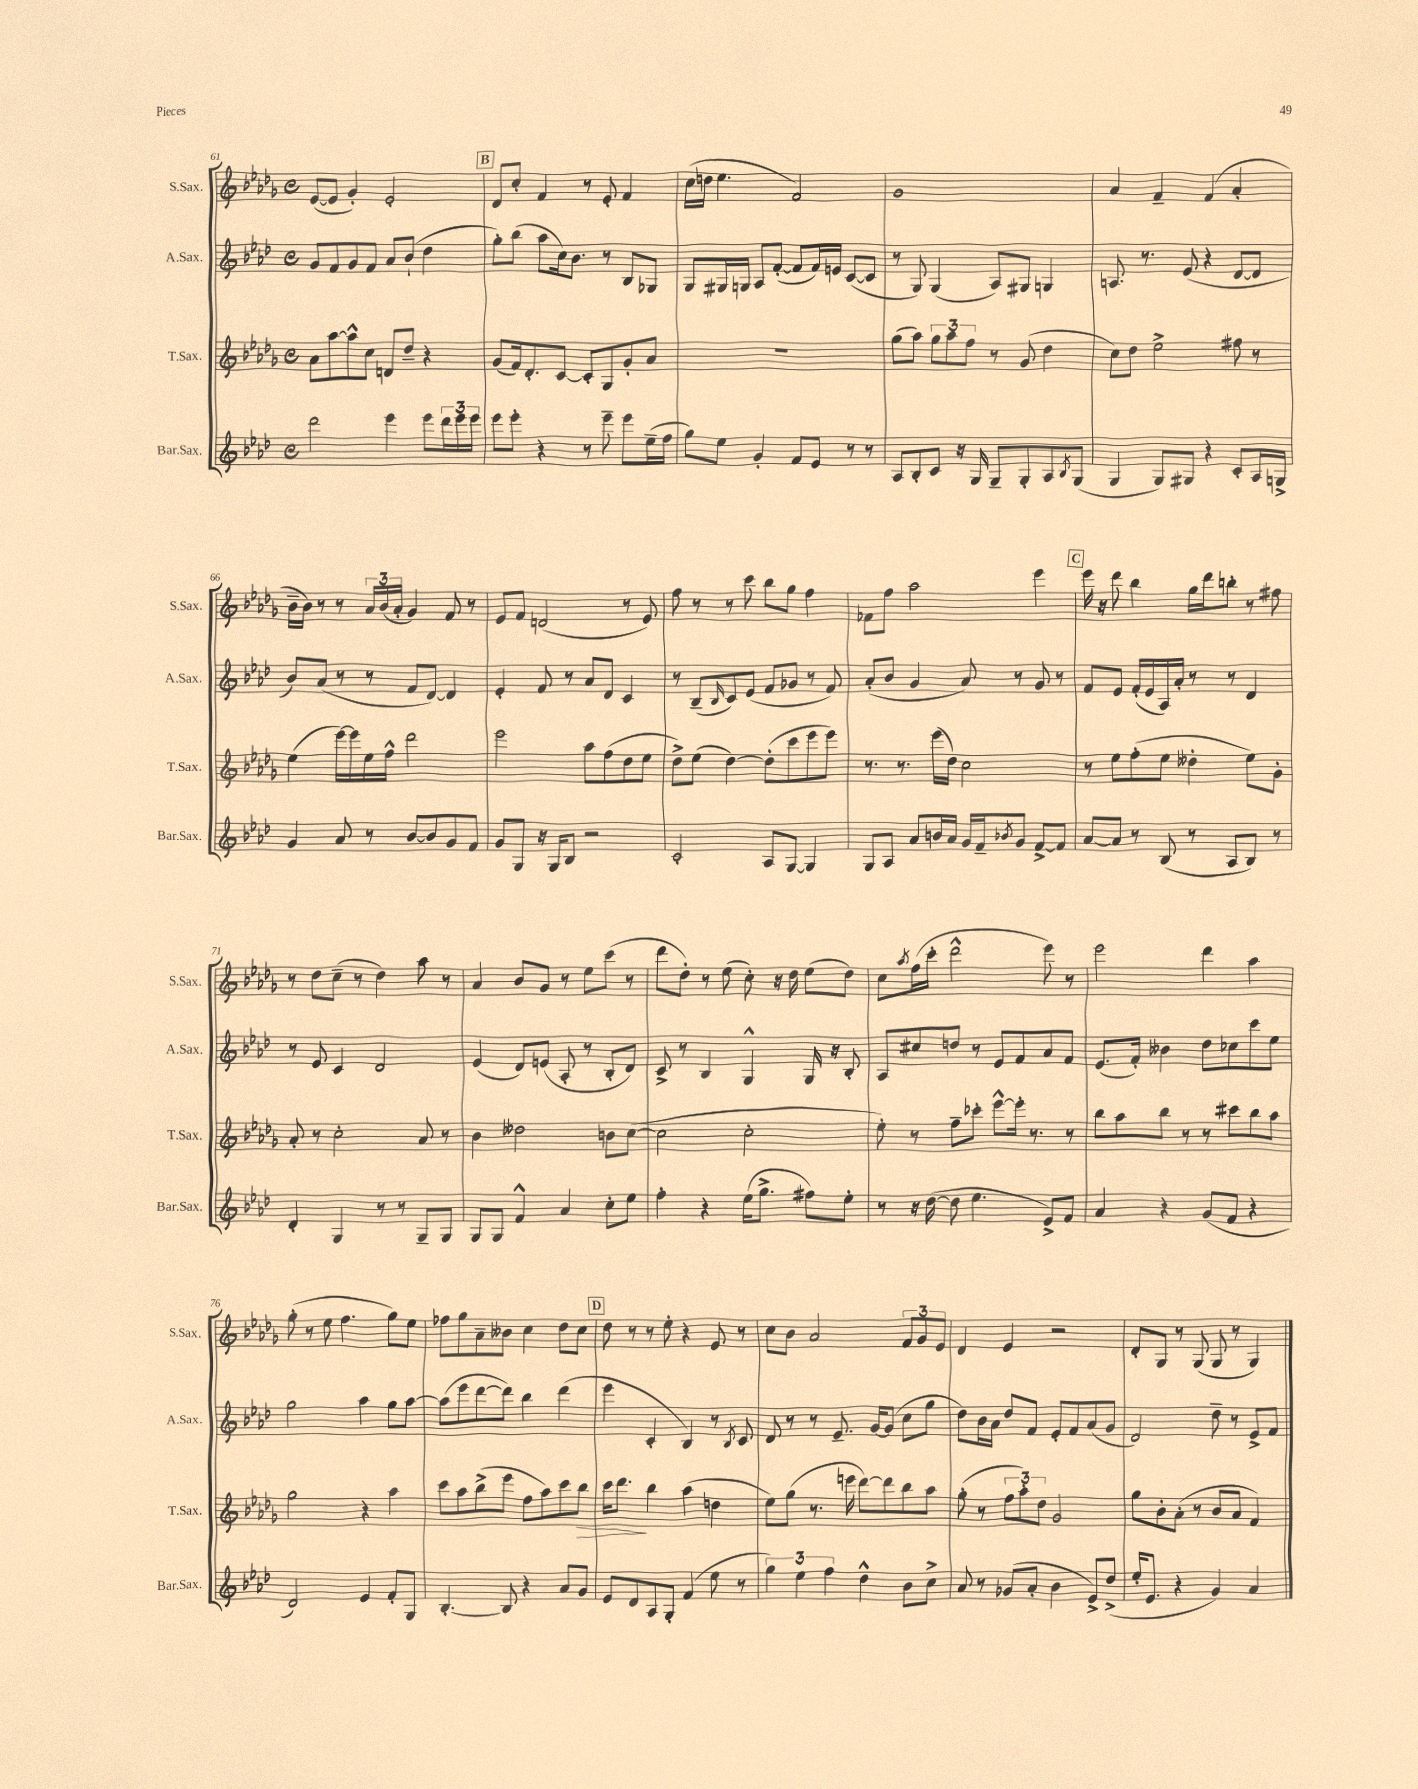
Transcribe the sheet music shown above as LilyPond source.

<<
\new StaffGroup <<
\new Staff = "s0" \with { instrumentName = "S.Sax." shortInstrumentName = "S.Sax." } {
    \clef treble \key des \major \defaultTimeSignature \time 4/4
    ees'8~( ees'8 ges'4-.) ees'2-. |
    \mark \markup { \box "B" } des'8 c''8-. f'4 r8 ees'8-. f'4 |
    c''16( d''16 ees''4. f'2) |
    ges'1 |
    aes'4 f'4-- f'4( aes'4-. |
    bes'16-- bes'16) r8 r8 \tuplet 3/2 { aes'16 bes'16( aes'16-. } ges'4) f'8 r8 |
    ees'8 f'8 d'2( r8 ees'8) |
    f''8 r8 r8 c'''8 bes''8 ges''8 f''4 |
    fes'8 f''8 aes''2 ees'''4 |
    \mark \markup { \box "C" } ees'''16 r16 des'''8 bes''4 ges''16 des'''16 b''8-. r8 fis''8 |
    r8 des''8 c''8--( r8 des''4) aes''8 r8 |
    aes'4 bes'8 ges'8 r8 ees''8 c'''8( r8 |
    des'''8 des''8-.) r8 ees''8( c''8-.) r16 des''16 ees''8( des''8) |
    c''8 \acciaccatura { aes''8 } f''16( c'''16-. des'''2-^ ees'''8) r8 |
    ees'''2 des'''4 aes''4 |
    ges''8-.( r8 ees''8 f''4. ges''8) ees''8 |
    fes''8 ges''8 aes'8-- beses'8 c''4 des''8 c''8 |
    \mark \markup { \box "D" } des''8 r8 r8 ees''8-. r4 ees'8 r8 |
    c''8 bes'8 aes'2 \tuplet 3/2 { f'8 ges'8 ees'8 } |
    des'4 ees'4 r2 |
    des'8-. ges8 r8 ges8( ges8 r8 ges4) \bar "|." |
}
\new Staff = "s1" \with { instrumentName = "A.Sax." shortInstrumentName = "A.Sax." } {
    \clef treble \key aes \major \defaultTimeSignature \time 4/4
    g'8 f'8 g'8 f'8 aes'8 bes'8-!( des''4 |
    \mark \markup { \box "B" } g''8-.) bes''8( aes''8 c''16) bes'8. r8 bes8 ges8 |
    g8 gis16 g16 aes8 f'8~-.( f'8 f'16) e'16 c'8~( c'8 |
    r8 g8) g4( aes8) gis8 g4 |
    a8. r8. ees'8( r4 des'8~ des'8 |
    bes'8) aes'8( r8 r8 f'8 des'8~) des'4 |
    ees'4-. f'8 r8 aes'8 des'8 c'4 |
    r8 bes8--( \grace { bes16 } c'8) ees'8( f'8 ges'8 r8 f'8) |
    aes'8-.( bes'8 g'4 aes'8) r8 g'8 r8 |
    \mark \markup { \box "C" } f'8 ees'8 f'16-.( ees'16 aes16) aes'16-. r8 r8 des'4 |
    r8 ees'8 c'4 des'2 |
    ees'4( des'8) e'8( aes8-. r8 bes8-. des'8) |
    c'8-> r8 bes4 g4-^ g16 r16 bes8-. |
    aes8 cis''8 d''8 r8 ees'8 f'8 aes'8 f'8 |
    ees'8.( f'16-.) beses'4 des''8 ces''8 c'''8 ees''8 |
    g''2 aes''4 g''8 aes''8~ |
    aes''8( ees'''8 des'''8~ des'''8) bes''4 des'''4( |
    \mark \markup { \box "D" } ees'''4 c'4-. bes4) r8 \acciaccatura { bes8 } c'8 |
    des'8 r8 r8 ees'8.-- g'16~ g'8( c''8 g''8 |
    des''8) bes'16 aes'16 des''8 f'8 ees'8-. f'8 aes'8( g'8 |
    des'2) des''8-- r8 ees'8-> f'8 \bar "|." |
}
\new Staff = "s2" \with { instrumentName = "T.Sax." shortInstrumentName = "T.Sax." } {
    \clef treble \key des \major \defaultTimeSignature \time 4/4
    aes'8 aes''8~ aes''8-^ c''8 d'8 des''8-- r4 |
    \mark \markup { \box "B" } ges'8( f'16) des'8.-. c'8~ c'8-. ges8 ges'8-. aes'8 |
    r1 |
    ges''8( aes''8) \tuplet 3/2 { ges''8 aes''8 f''8 } r8 ges'8( des''4 |
    c''8) des''8 ees''2-> fis''8 r8 |
    ees''4( ees'''16~) ees'''16 ees''16 f''16-^ des'''2 |
    ees'''2 aes''8 f''8( des''8 ees''8 |
    des''8->) ees''8( des''4~) des''8-.( c'''8 ees'''8 ees'''8) |
    r8. r8. ees'''16( des''16) c''2 |
    \mark \markup { \box "C" } r8 ees''8 f''8-.( ees''8 deses''4-. ees''8) ges'8-. |
    aes'8-. r8 c''2-. aes'8 r8 |
    bes'4 deses''2 b'8 c''8~( |
    c''2 c''2-. |
    ees''8-.) r8 f''8-- ces'''8-. ees'''8~-^ ees'''16-. r8. r8 |
    bes''8 aes''8 bes''8 r8 r8 cis'''8 bes''8 aes''8 |
    ges''2 r4 aes''4 |
    c'''8 aes''8 bes''8->( ees'''8 f''8 aes''8) c'''8 bes''8\> |
    \mark \markup { \box "D" } c'''16 des'''8.\! bes''4 aes''4( d''4 |
    ees''8) ges''8( r8. e'''16 des'''8~) des'''8 bes''8 aes''8 |
    ges''8-.( r8 \tuplet 3/2 { f''8 aes''8-.) des''8 } ges'2 |
    ges''8 bes'8-. aes'8-.( r8 bes'8 aes'8 f'4) \bar "|." |
}
\new Staff = "s3" \with { instrumentName = "Bar.Sax." shortInstrumentName = "Bar.Sax." } {
    \clef treble \key aes \major \defaultTimeSignature \time 4/4
    des'''2 ees'''4 ees'''8 \tuplet 3/2 { des'''16 ees'''16 ees'''16 } |
    \mark \markup { \box "B" } ees'''8 ees'''8-. r4 r8 ees'''8-- ees'''8 ees''16--( f''16 |
    g''8) ees''8 g'4-. f'8 ees'8 r8 r8 |
    aes8 bes8-. c'8 r16 g16 g8-- g8-. aes8 \acciaccatura { bes8 } g8( |
    g4 g8) gis8 r4 c'8-. aes16 g16-> |
    g'4 aes'8 r8 bes'8~ bes'8 g'8 f'8 |
    g'8 g8 r16 g16 bes8 r2 |
    c'2-. aes8 g8~ g4 |
    g8 aes8 aes'8 b'16 aes'16 g'16 f'16-- \acciaccatura { bes'8 } g'8 f'8~-> f'8 |
    \mark \markup { \box "C" } aes'8~ aes'8 r8 bes8( r8 aes8 bes8) r8 |
    des'4-. g4 r8 r8 g8-- g8 |
    g8 g8 f'4-^ aes'4 c''8-. ees''8 |
    f''4-. r4 ees''16( g''8.-> fis''8) ees''8-. |
    r8 r16 des''16~( des''8 ees''4. ees'8->) f'8 |
    aes'4 r4 g'8( f'8 r4 |
    des'2) ees'4 f'8-. g8 |
    bes4.~-. bes8 r4 aes'8 g'8 |
    \mark \markup { \box "D" } ees'8 des'8 aes8 g8-. f'4( ees''8 r8 |
    \tuplet 3/2 { g''4) ees''4 f''4 } des''4-^ bes'8 c''8-> |
    aes'8 r8 ges'8( aes'8-. bes'4 ees'8->) des''8->( |
    ees''16-. ees'8. r4 g'4) aes'4 \bar "|." |
}
>>
>>
\layout { \context { \Score currentBarNumber = #61 } }
